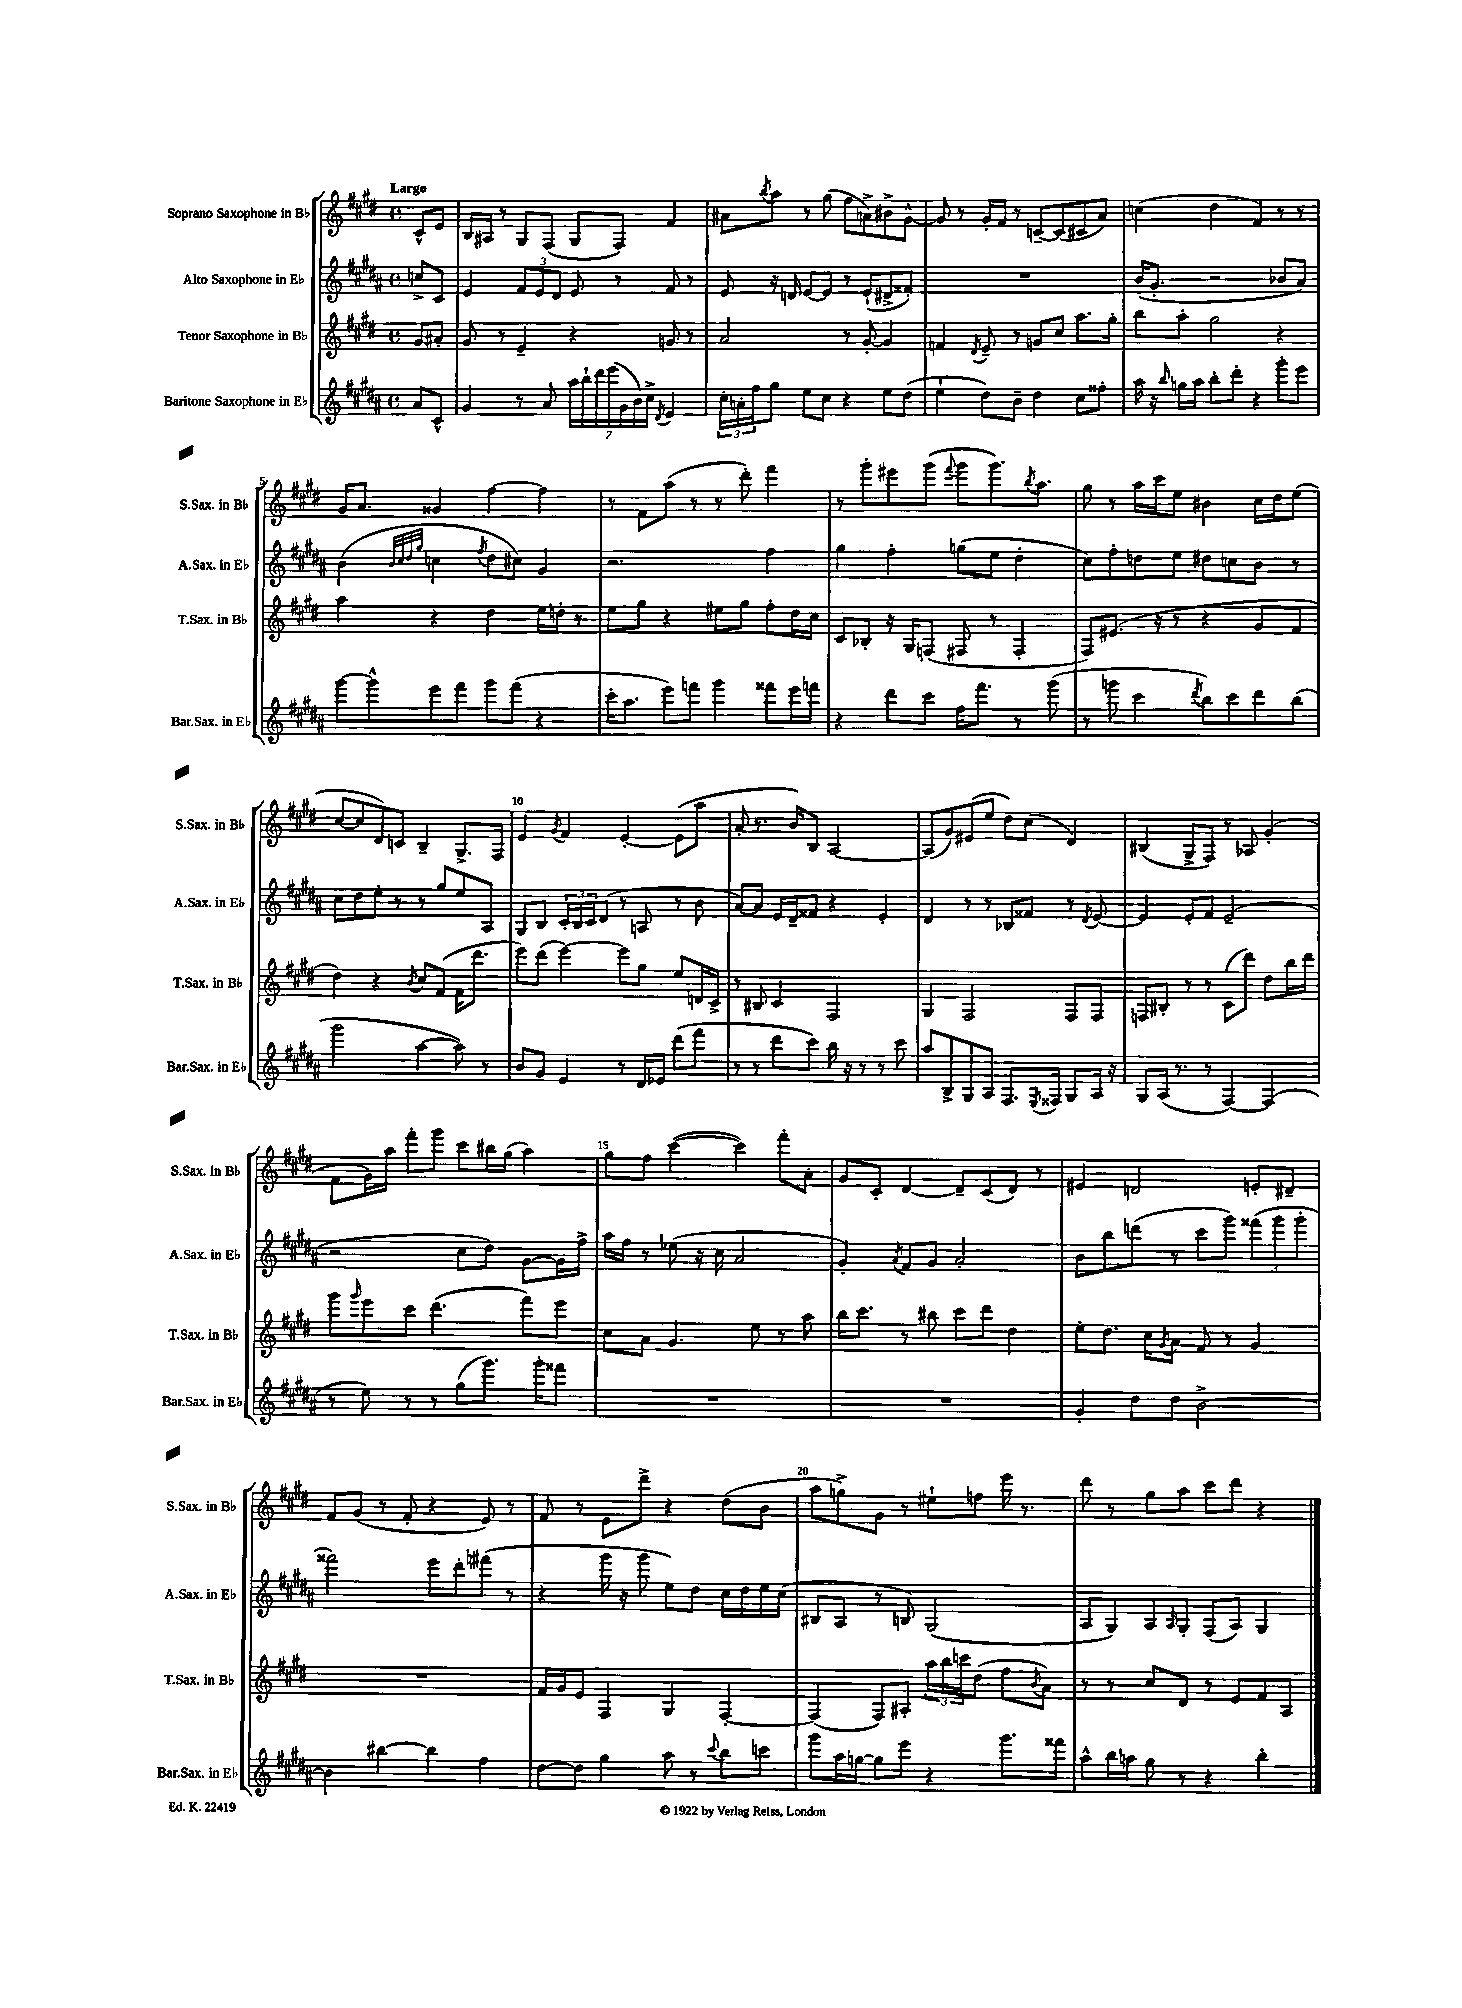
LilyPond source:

<<
\new StaffGroup <<
\new Staff = "s0" \with { instrumentName = "Soprano Saxophone in Bb" shortInstrumentName = "S.Sax. in Bb" } {
    \clef treble \key e \major \defaultTimeSignature \time 4/4 \partial 4 \tempo "Largo"
    cis'8-^ e'8 |
    b16 ais16 r8 gis8 fis8( gis8 fis8) fis'4 |
    ais'8 \acciaccatura { b''8 } a''8 r8 gis''8( fis''8 a'8->) bis'8-> gis'8~-^ |
    gis'8 r8 gis'16-. fis'16 r8 c'8~-- c'8( cis'8 a'8) |
    c''4( dis''4 fis'4) r8 r8 |
    gis'16 a'8. gisis'4 fis''4~ fis''4 |
    r8 fis'8 a''8( r8 r8 dis'''8-.) fis'''4 |
    r8 gis'''8-. eis'''8 gis'''8( \appoggiatura { fis'''8 } gis'''8 gis'''8.) \acciaccatura { b''8 } a''8. |
    gis''8 r8 a''16 cis'''16 e''8 bis'4 cis''16 dis''16 e''8( |
    cis''8~ cis''8 dis'8) c'8 b4-- gis8.-> fis16 |
    e'4 \acciaccatura { gis'8 } fis'4 e'4~-. e'8( a''8 |
    a'8-. r8. b'16) b8 a2~ |
    a8( gis'8) eis'8( e''8 dis''8) cis''8( dis'4) |
    bis4( gis8-> fis8) r8 aes8 gis'4-.( |
    fis'8 gis'16) a''16 fis'''8-. gis'''8 cis'''8 bis''16 gis''16( a''4) |
    gis''8 fis''8 cis'''4~( cis'''4) fis'''8-. a'8-. |
    gis'8 cis'8-. dis'4~ dis'8-- cis'8( dis'8) r8 |
    eis'4 d'2 e'8-. dis'8-- |
    fis'8 gis'8( r8 fis'8-. r4 e'8) r8 |
    fis'8 r8 e'8 dis'''8-> r4 dis''8( b'8 |
    a''8 g''8->) gis'8 r8 eis''8-! f''8 e'''16 r8. |
    dis'''8 r8 gis''8 a''8 cis'''8 dis'''8 r4 \bar "|." |
}
\new Staff = "s1" \with { instrumentName = "Alto Saxophone in Eb" shortInstrumentName = "A.Sax. in Eb" } {
    \clef treble \key b \major \defaultTimeSignature \time 4/4 \partial 4
    c''8-> cis'8 |
    e'4 \tuplet 3/2 { fis'8 e'8 dis'8 } e'8 r8 fis'8 r8 |
    e'8 r16 d'16 e'8~ e'8 r8 e'8-!( dis'8-> fisis'8-.) |
    R1 |
    b'16( gis'8.-. r2 bes'8 ais'8) |
    b'4( \grace { b'32 cis''32 dis''32 gis''32 } c''4 \acciaccatura { fis''8 } dis''8 cis''8) gis'4 |
    r2. fis''4 |
    gis''4 fis''4-. g''8( e''8 dis''4-. |
    cis''8) fis''8-. d''8 e''8 dis''8 c''8 b'8 r8 |
    cis''8 dis''8 e''8-. r8 r8 gis''8 e''8 ais8 |
    gis8 b8 \tuplet 3/2 { cis'16-. b16 cis'16 } dis'8( r8 a8 r8 b'8 |
    ais'8~) ais'8 e'16 dis'16-- fisis'8 r4 e'4-. |
    dis'4 r8 r8 bes8 fisis'8 r8 \acciaccatura { dis'8 } e'8~ |
    e'4 e'8-. fis'8 e'2--( |
    r2 cis''8 dis''8) gis'8~ gis'16 fis''16-> |
    ais''16 fis''16 r8 ees''8( r16 cis''16 ais'2 |
    gis'4-.) \acciaccatura { ais'8 } fis'8 gis'8 ais'2-. |
    b'8 b''8 d'''8( r8 cis'''8 gis'''8) \tuplet 3/2 { fisis'''8( gis'''8 gis'''8-. } |
    fisis'''2) e'''8 dis'''8-. fis'''8( r8 |
    r4 gis'''16 r16 gis'''8 e''8) dis''8 cis''16 dis''16 e''16 cis''16( |
    bis8 ais8 r8 b8) gis2( |
    ais8 gis8) ais8 \grace { ais16 } gis8-. fis8( ais8) gis4 \bar "|." |
}
\new Staff = "s2" \with { instrumentName = "Tenor Saxophone in Bb" shortInstrumentName = "T.Sax. in Bb" } {
    \clef treble \key e \major \defaultTimeSignature \time 4/4 \partial 4
    gis'8 ais'8-. |
    gis'8 r8 e'4-- r4 g'8 r8 |
    a'2 r8 gis'8~-. gis'4 |
    f'4 \acciaccatura { dis'8 } e'8-- r8 g'8 cis''8 a''8. gis''16-. |
    b''8 a''8-. gis''2 r4 |
    a''4 r4 dis''4 e''16 d''16-. r8 |
    e''8 gis''8 r4 eis''8 gis''8 fis''8-. dis''16 cis''16 |
    cis'8 bes8-. r16 gis16 f8( fis8 r8 fis4-. |
    fis8) eis'8.( r16 r8 r4 gis'8 fis'8 |
    dis''4) r4 \acciaccatura { b'8 } cis''8 fis'8( fis'16 dis'''8. |
    e'''8) dis'''8( e'''4~) e'''8 gis''8 e''8 d'16 cis'16-> |
    r8 bis8 cis'4 fis2 |
    gis4 fis2 fis8 fis8 |
    f8 bis8-. r8 r8 cis'8( dis'''8) dis''8 b''16 dis'''16 |
    gis'''8 \grace { gis'''16 } e'''8 cis'''8 dis'''4.( fis'''8) e'''8 |
    cis''8 a'8 gis'4. e''8 r8 a''8 |
    b''16 cis'''8. r8 bis''8 cis'''8 dis'''8 dis''4 |
    e''8-. dis''8. cis''16 \acciaccatura { gis'8 } a'8 fis'8 r8 gis'4 |
    R1 |
    fis'16 gis'16 e'8 fis4 gis4 fis4~-. |
    fis4( fis8) ais8-. \tuplet 3/2 { a''16 b''16 c'''16 } dis''8( fis''8 \acciaccatura { b'8 } a'8) |
    r8 r8 cis''8 dis'8 r8 e'8 fis'8 a8 \bar "|." |
}
\new Staff = "s3" \with { instrumentName = "Baritone Saxophone in Eb" shortInstrumentName = "Bar.Sax. in Eb" } {
    \clef treble \key b \major \defaultTimeSignature \time 4/4 \partial 4
    ais'8 cis'8-^ |
    gis'4 r8 ais'8 \tuplet 7/4 { ais''16 b''16-! dis'''16 e'''16( gis'16 b'16) cis''16-> } \acciaccatura { dis'8 } e'4 |
    \tuplet 3/2 { cis''16-. a'16-. fis''16 } gis''8 e''8 cis''8 r4 e''8 dis''8( |
    e''4-! dis''8) b'8-- dis''4 cis''8 fisis''8-. |
    ais''16 r16 \grace { b''16 } g''16 ais''16 b''8-. dis'''8-. r4 gis'''8-. e'''8 |
    gis'''8~ gis'''8-^ e'''8 fis'''8 gis'''8 fis'''8( r4 |
    cis'''16-. ais''8. e'''8) f'''8 gis'''4 fisis'''8 e'''16 f'''16 |
    r4 dis'''8 cis'''8 fis''16 fis'''8. r8 gis'''8( |
    r8 g'''8 cis'''4 \acciaccatura { dis'''8 } b''8) cis'''8 dis'''8 b''8( |
    gis'''2 ais''4~ ais''8) r8 |
    b'8 gis'8 e'4 r8 dis'16 ees'16 dis'''8( fis'''8 |
    r8 r8 dis'''8 cis'''8) b''16 r16 r8 r8 cis'''8 |
    ais''8 b8-> gis8 ais8 fis8. \acciaccatura { e8 } fisis16 gis8 ais16 r16 |
    gis8 ais16( r8. r8 fis4~) fis4( |
    r8 e''8) r8 r8 gis''8( gis'''8.) gis'''16-. fisis'''8 |
    R1 |
    R1 |
    gis'4-. dis''8 dis''8 b'2~-> |
    b'4 bis''4~ bis''4 fis''4 |
    dis''8~ dis''8 gis''4 ais''8 r8 \appoggiatura { cis'''8 } b''8 c'''8 |
    gis'''8 ais''16 g''16~ g''8 e'''8 r4 gis'''8. fisis'''16 |
    ais''8-^ b''16 a''16 gis''8 r8 r4 b''4-. \bar "|." |
}
>>
>>
\layout { \context { \Score \override BarNumber.break-visibility = ##(#f #t #t) barNumberVisibility = #(every-nth-bar-number-visible 5) } }
